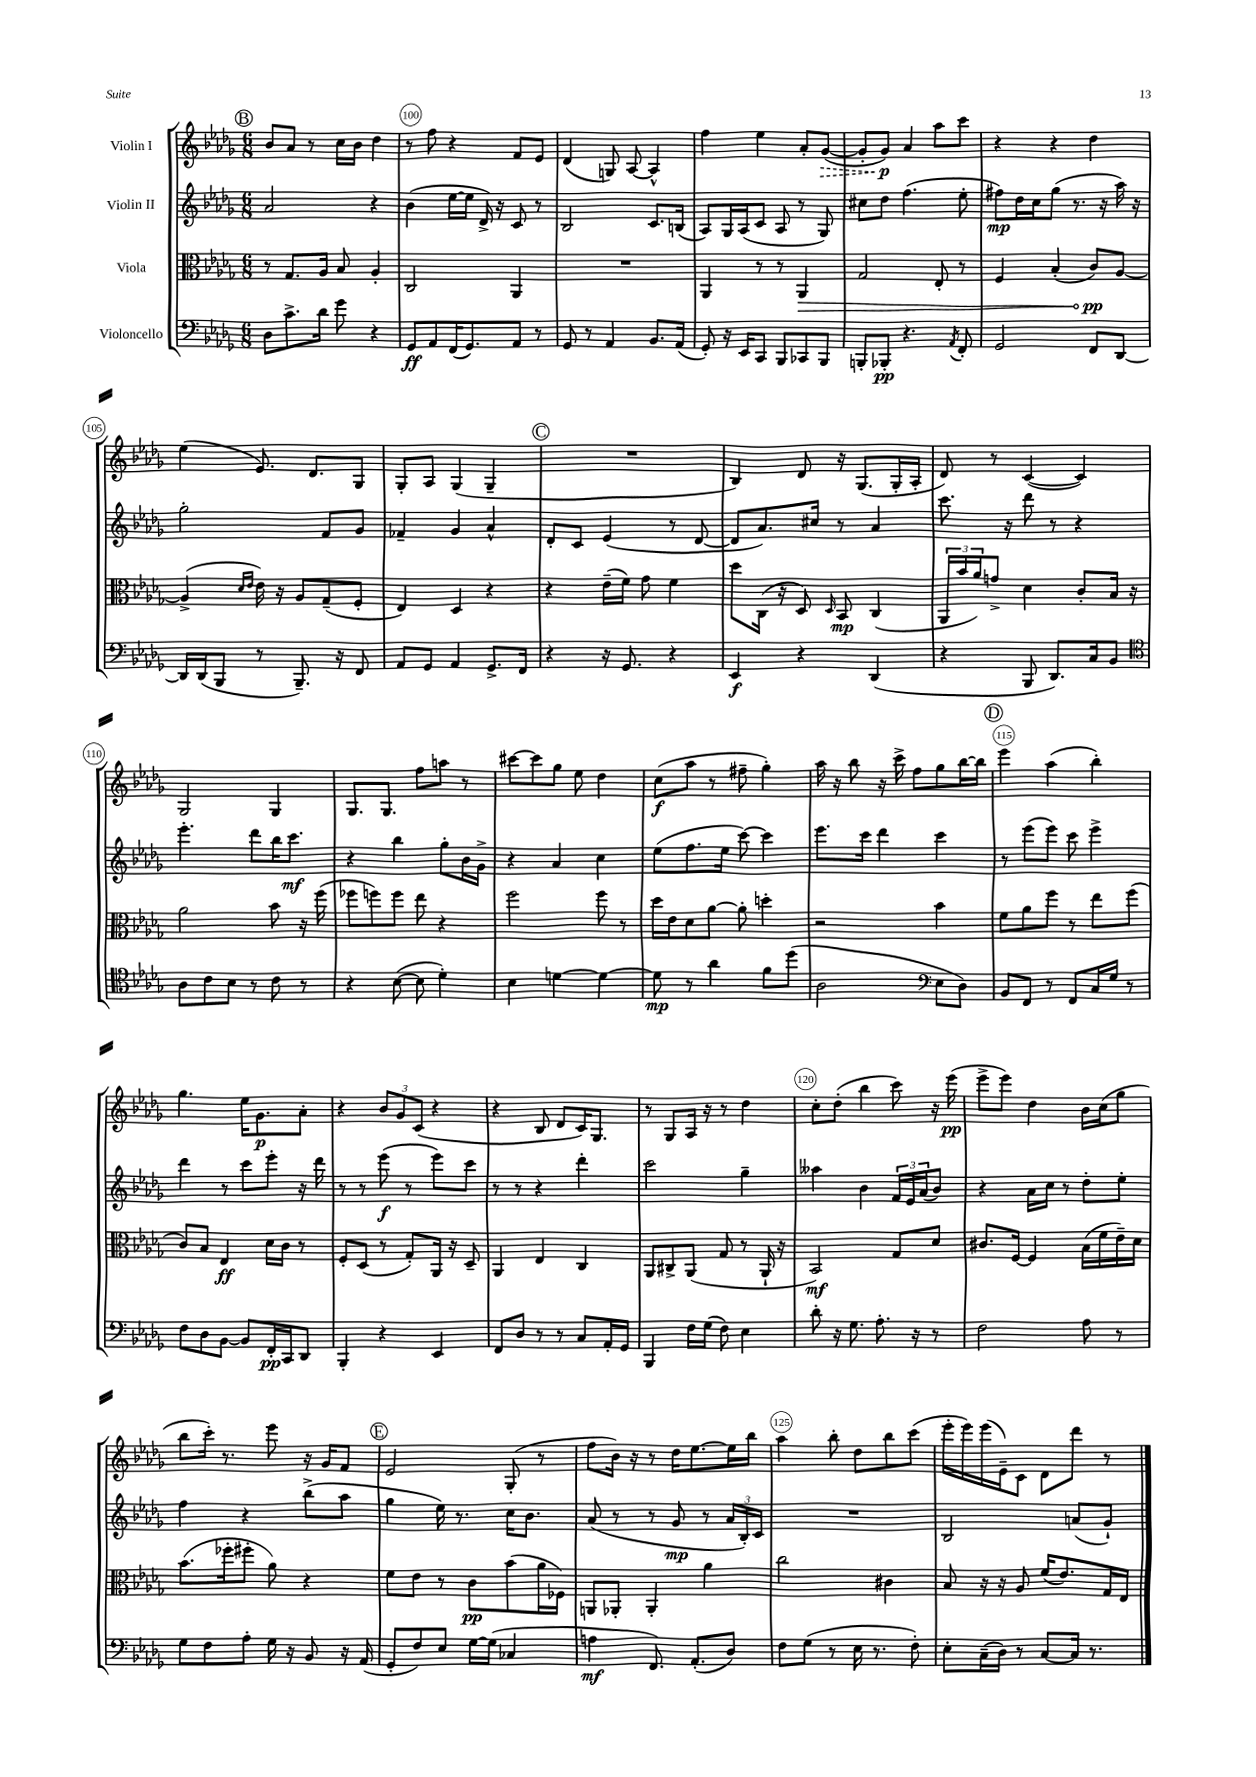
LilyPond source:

<<
\new StaffGroup <<
\new Staff = "s0" \with { instrumentName = "Violin I" } {
    \clef treble \key des \major \numericTimeSignature \time 6/8
    \mark \markup { \circle "B" } bes'8 aes'8 r8 c''16 bes'16 des''4 |
    r8 f''8 r4 f'8 ees'8 |
    des'4( g8) aes8~ aes4-^ |
    f''4 ees''4 aes'8-. \once \override Hairpin.style = #'dashed-line ges'8~\>( |
    ges'8-. ges'8\p\!) aes'4 aes''8 c'''8 |
    r4 r4 des''4 |
    ees''4( ees'8.) des'8. ges8 |
    ges8-. aes8 ges4( ges4-- |
    \mark \markup { \circle "C" } R2. |
    bes4) des'8 r16 ges8.( ges16-. aes16-. |
    des'8) r8 c'4~( c'4) |
    ges2 ges4 |
    ges8. ges8. f''8 a''8 r8 |
    cis'''8~ cis'''8 ges''8 ees''8 des''4 |
    c''8\f( aes''8 r8 fis''8-- ges''4-.) |
    aes''16 r16 bes''8 r16 c'''16-> f''8 ges''8 bes''16~ bes''16 |
    \mark \markup { \circle "D" } ees'''4 aes''4( bes''4-.) |
    ges''4. ees''16 ges'8.\p aes'8-. |
    r4 \tuplet 3/2 { bes'8 ges'8 c'8( } r4 |
    r4 bes8 des'8 c'16) ges8. |
    r8 ges8 aes16 r16 r8 des''4 |
    c''8-. des''8-.( bes''4 c'''8) r16 ees'''16\pp( |
    ees'''8-> ees'''8) des''4 bes'16 c''16( ges''8 |
    bes''8 c'''16-.) r8. ees'''8 r16 ges'16 f'8 |
    \mark \markup { \circle "E" } ees'2 ges8-.( r8 |
    f''8 bes'16) r16 r8 des''16 ees''8.~ ees''16 bes''16 |
    aes''4 bes''8-. des''8 bes''8 c'''8( |
    ees'''16-. ees'''16) ees'''16( ees'16--) c'8 des'8 des'''8 r8 \bar "|." |
}
\new Staff = "s1" \with { instrumentName = "Violin II" } {
    \clef treble \key des \major \numericTimeSignature \time 6/8
    \mark \markup { \circle "B" } aes'2 r4 |
    bes'4( ees''16~ ees''16 des'16->) r16 c'8 r8 |
    bes2 c'8. b16( |
    aes8) ges16 aes16( c'8 aes8 r8 ges8) |
    cis''8 des''8 f''4.( ees''8-. |
    fis''8\mp) des''16 c''16 ges''8( r8. r16 aes''16) r16 |
    ges''2-. f'8 ges'8 |
    fes'4-- ges'4 aes'4-^ |
    \mark \markup { \circle "C" } des'8-. c'8 ees'4( r8 des'8~ |
    des'8 aes'8.) cis''16 r8 aes'4 |
    c'''8. r16 des'''8 r8 r4 |
    ees'''4.-. des'''8 bes''16 c'''8.\mf |
    r4 bes''4 ges''8-. bes'16 ges'16-> |
    r4 aes'4 c''4 |
    ees''8( f''8. ees''16 c'''8~) c'''4 |
    ees'''8. c'''16 des'''4 c'''4 |
    \mark \markup { \circle "D" } r8 ees'''8( ees'''8) c'''8 ees'''4-> |
    des'''4 r8 c'''8 ees'''8-. r16 des'''16 |
    r8 r8 ees'''8\f( r8 ees'''8) c'''8 |
    r8 r8 r4 des'''4-. |
    c'''2 ges''4-- |
    aeses''4 bes'4 \tuplet 3/2 { f'16 ees'16 aes'16( } bes'8) |
    r4 aes'16 c''16 r8 des''8-. ees''8-. |
    f''4 r4 bes''8->( aes''8 |
    \mark \markup { \circle "E" } ges''4 ees''16) r8. c''16 bes'8. |
    aes'8( r8 r8 ges'8\mp r8 \tuplet 3/2 { aes'16 bes16-.) c'16 } |
    R2. |
    bes2 a'8( ges'8-!) \bar "|." |
}
\new Staff = "s2" \with { instrumentName = "Viola" } {
    \clef alto \key des \major \numericTimeSignature \time 6/8
    \mark \markup { \circle "B" } r8 ges8. aes16 bes8 aes4-. |
    c2 aes,4 |
    R2. |
    aes,4 r8 r8 \once \override Hairpin.circled-tip = ##t aes,4\> |
    ges2 ees8-. r8 |
    f4 bes4-.( c'8\pp\!) aes8~ |
    aes4->( \grace { des'16 ees'16 } ees'16) r16 aes8 ges8--( f8-. |
    ees4) des4 r4 |
    \mark \markup { \circle "C" } r4 ees'16--( f'16) ges'8 f'4 |
    des''8 c16( r16 des8) \grace { des16 } bes,8\mp c4( |
    \tuplet 3/2 { aes,16 bes'16 aes'16) } g'8-> des'4 c'8-. bes16 r16 |
    aes'2 bes'8 r16 f''16( |
    fes''8 f''8) f''8 ees''8 r4 |
    f''2 f''8 r8 |
    des''16 ees'16 des'8 aes'8~ aes'8-. d''4-. |
    r2 bes'4 |
    \mark \markup { \circle "D" } f'8 aes'8 f''8 r8 ees''8 f''8( |
    c'8) bes8 ees4\ff des'16 c'16 r8 |
    f8-. des8( r8 ges8-.) aes,16 r16 des8-- |
    aes,4 ees4 c4 |
    aes,8 cis8-> aes,8( ges8 r8 aes,16-! r16 |
    bes,2\mf) ges8 des'8 |
    cis'8. f16~ f4 bes16( f'16 ees'16--) des'16 |
    bes'8.( fes''16-. fis''8-. aes'8) r4 |
    \mark \markup { \circle "E" } f'8 ees'8 r8 c'8\pp bes'8( aes'16 fes16) |
    a,8 aes,8-. aes,4-. aes'4 |
    c''2 cis'4 |
    bes8 r16 r16 aes8 f'16( ees'8.) ges16 ees16 \bar "|." |
}
\new Staff = "s3" \with { instrumentName = "Violoncello" } {
    \clef bass \key des \major \numericTimeSignature \time 6/8
    \mark \markup { \circle "B" } des8 c'8.-> des'16 ges'8 r4 |
    ges,8\ff aes,8 f,16( ges,8.) aes,8 r8 |
    ges,8 r8 aes,4 bes,8. aes,16( |
    ges,8-.) r16 ees,16 c,8 bes,,8 ces,8 bes,,8 |
    b,,8-. bes,,8-.\pp r4. \acciaccatura { aes,8 } f,8-. |
    ges,2 f,8 des,8~ |
    des,16 des,16( bes,,8 r8 bes,,8.--) r16 f,8 |
    aes,8 ges,8 aes,4 ges,8.-> f,16 |
    \mark \markup { \circle "C" } r4 r16 ges,8. r4 |
    ees,4\f r4 des,4( |
    r4 bes,,8 des,8.) c16 bes,8 |
    \clef tenor aes8 c'8 bes8 r8 c'8 r8 |
    r4 bes8~( bes8 des'4-.) |
    bes4 d'4~ d'4~ |
    d'8\mp r8 aes'4 f'8 des''8( |
    aes2 \clef bass ees8 des8) |
    \mark \markup { \circle "D" } bes,8 f,8 r8 f,8 c16 ges16 r8 |
    f8 des8 bes,8~ bes,8 f,16-.\pp c,16 des,8 |
    bes,,4-. r4 ees,4 |
    f,8 des8 r8 r8 c8 aes,16-. ges,16 |
    bes,,4 f16 ges16( f8) ees4 |
    des'8-. r16 ges8. aes8.-. r16 r8 |
    f2 aes8 r8 |
    ges8 f8 aes8-. ges16 r16 bes,8 r16 aes,16( |
    \mark \markup { \circle "E" } ges,8-. f8) ees8 ges16~ ges16( ces4 |
    a4\mf f,8.) aes,8.-.( des8) |
    f8 ges8( r8 ees16 r8. f8-.) |
    ees8-. c16--( des16) r8 c8~ c16 r8. \bar "|." |
}
>>
>>
\layout { \context { \Score currentBarNumber = #99 \override BarNumber.break-visibility = ##(#f #t #t) barNumberVisibility = #(every-nth-bar-number-visible 5) \override BarNumber.stencil = #(make-stencil-circler 0.1 0.3 ly:text-interface::print) } }
